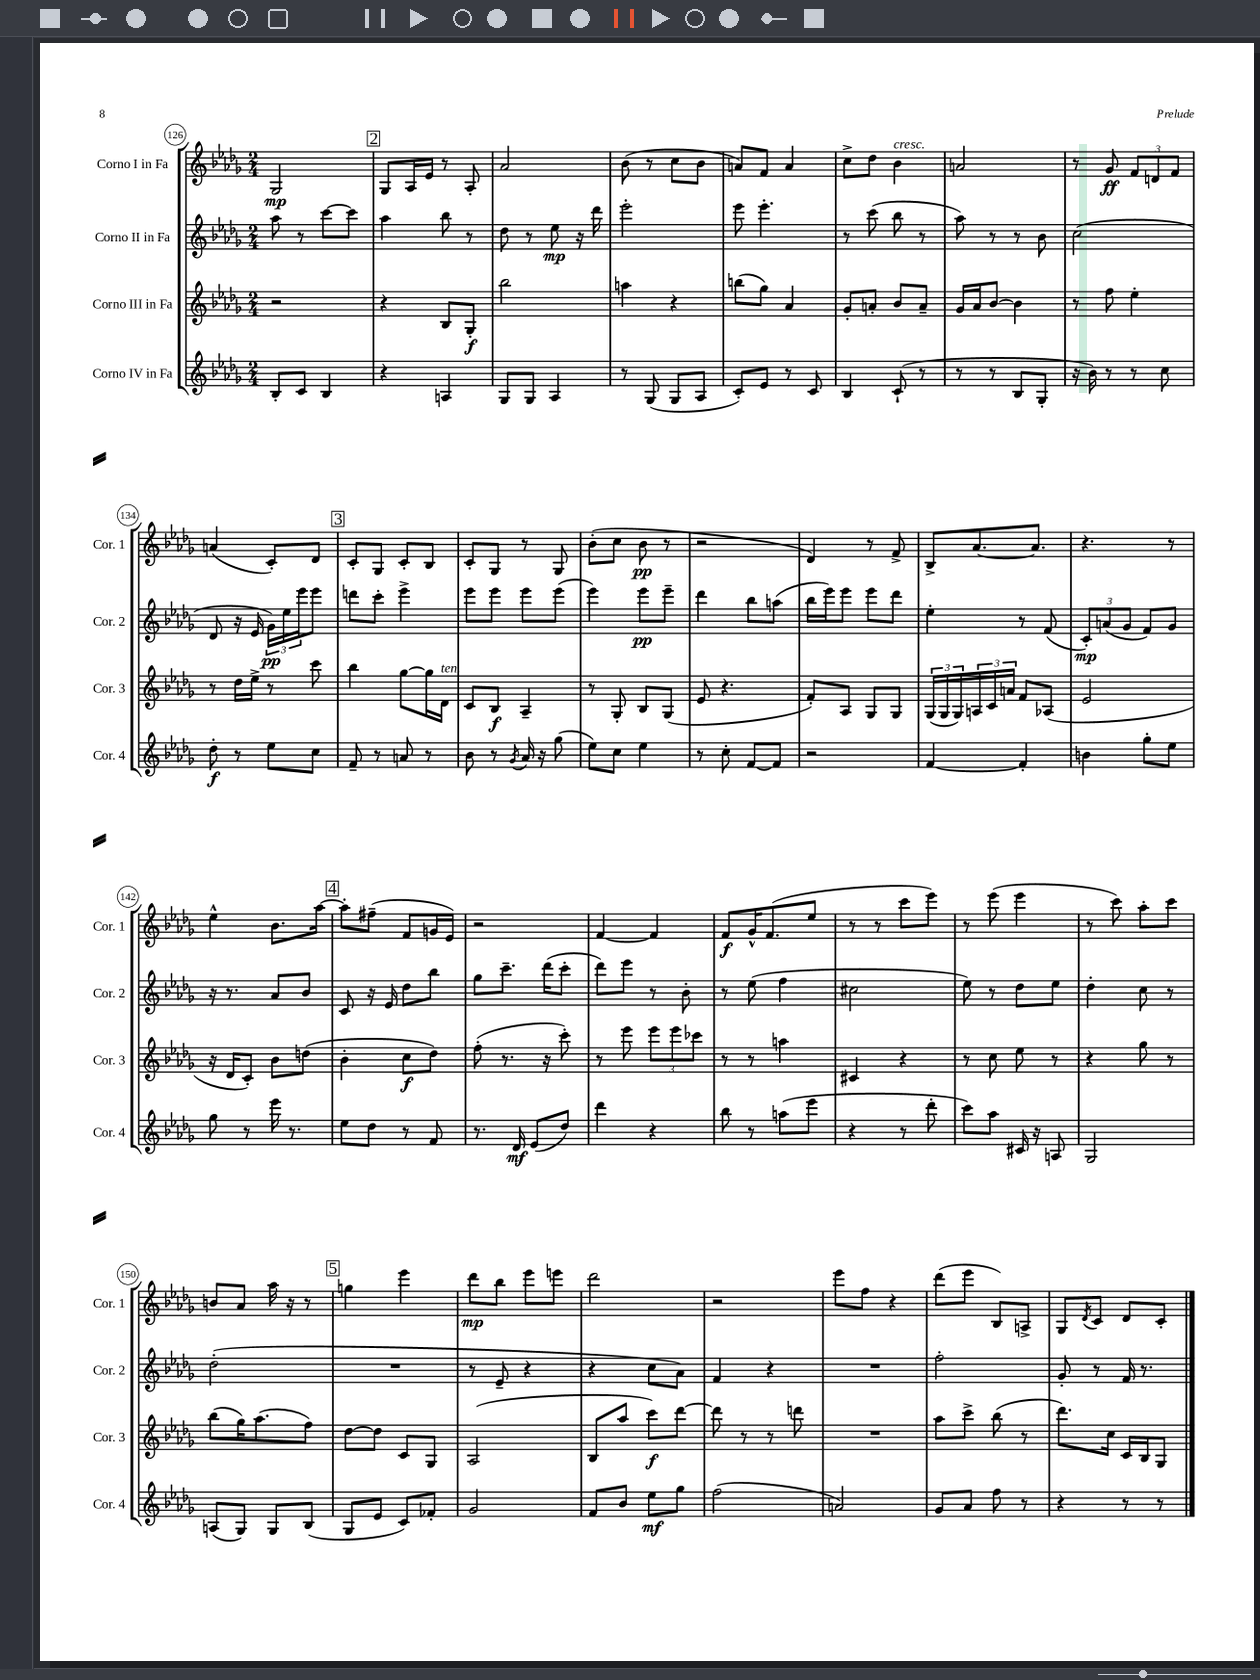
<<
\new StaffGroup <<
\new Staff = "s0" \with { instrumentName = "Corno I in Fa" shortInstrumentName = "Cor. 1" } {
    \clef treble \key des \major \numericTimeSignature \time 2/4
    ges2\mp |
    \mark \markup { \box "2" } ges8 aes16 ees'16 r8 aes8-. |
    aes'2 |
    bes'8( r8 c''8 bes'8 |
    a'8) f'8 a'4 |
    c''8-> des''8 bes'4^\markup { \italic "cresc." } |
    a'2 |
    r8 ges'8\ff \tuplet 3/2 { f'8 d'8 f'8 } |
    a'4( c'8-.) des'8 |
    \mark \markup { \box "3" } c'8-. ges8 c'8-. bes8 |
    c'8-. ges8 r8 ges8 |
    bes'8-.( c''8 bes'8\pp r8 |
    r2 |
    des'4) r8 f'8-> |
    bes8-> aes'8.~ aes'8. |
    r4. r8 |
    ees''4-^ bes'8. aes''16~ |
    \mark \markup { \box "4" } aes''8-. fis''8--( f'8 g'16 ees'16) |
    r2 |
    f'4~ f'4 |
    f'8\f ges'16-^ f'8.( ees''8 |
    r8 r8 c'''8 ees'''8) |
    r8 ees'''8( ees'''4 |
    r8 c'''8) aes''8-. c'''8 |
    b'8 aes'8 aes''16 r16 r8 |
    \mark \markup { \box "5" } g''4 ees'''4 |
    des'''8\mp bes''8 ees'''8 e'''8 |
    des'''2 |
    r2 |
    ees'''8 f''8 r4 |
    des'''8( ees'''8 bes8) a8-> |
    ges8 \acciaccatura { des'8 } c'8 des'8 c'8-. \bar "|." |
}
\new Staff = "s1" \with { instrumentName = "Corno II in Fa" shortInstrumentName = "Cor. 2" } {
    \clef treble \key des \major \numericTimeSignature \time 2/4
    aes''8 r8 c'''8~ c'''8 |
    \mark \markup { \box "2" } aes''4 bes''8 r8 |
    des''8 r8 ees''8\mp r16 des'''16 |
    ees'''2-. |
    ees'''8 ees'''4.-. |
    r8 c'''8( bes''8 r8 |
    aes''8) r8 r8 bes'8 |
    c''2( |
    des'8 r16 ees'16 \tuplet 3/2 { ges'16\pp) ees''16 ees'''16 } ees'''8 |
    \mark \markup { \box "3" } d'''8 c'''8-. ees'''4-> |
    ees'''8 ees'''8 ees'''8 ees'''8( |
    ees'''4) ees'''8\pp ees'''8-- |
    des'''4 bes''8 a''8( |
    bes''16 ees'''16) ees'''8 ees'''8 des'''8 |
    ees''4-. r8 f'8( |
    \tuplet 3/2 { c'8-.\mp) a'8( ges'8 } f'8) ges'8 |
    r16 r8. aes'8 bes'8 |
    \mark \markup { \box "4" } c'8 r16 ees'16 des''8 bes''8 |
    ges''8 c'''8.-- des'''16( c'''8-. |
    des'''8) ees'''8 r8 bes'8-. |
    r8 ees''8( f''4 |
    cis''2 |
    ees''8) r8 des''8 ees''8 |
    des''4-. c''8 r8 |
    des''2-.( |
    \mark \markup { \box "5" } R2 |
    r8 ees'8-- r4 |
    r4 c''8 aes'8) |
    f'4 r4 |
    R2 |
    f''2-. |
    ges'8-. r8 f'16 r8. \bar "|." |
}
\new Staff = "s2" \with { instrumentName = "Corno III in Fa" shortInstrumentName = "Cor. 3" } {
    \clef treble \key des \major \numericTimeSignature \time 2/4
    r2 |
    \mark \markup { \box "2" } r4 bes8 ges8-.\f |
    bes''2 |
    a''4 r4 |
    b''8( ges''8) aes'4 |
    ges'8-. a'8-. bes'8 a'8-- |
    ges'16 aes'16 bes'8~ bes'4 |
    r8 f''8 ees''4-. |
    r8 des''16 ees''16-> r8 c'''8 |
    \mark \markup { \box "3" } bes''4 ges''8~ ges''16 des'16^\markup { \italic "ten." } |
    c'8 bes8\f aes4-- |
    r8 ges8-. bes8 ges8( |
    ees'8 r4. |
    f'8-.) aes8 ges8 ges8 |
    \tuplet 3/2 { ges16( ges16 ges16) } \tuplet 3/2 { a16 c'16 a'16 } f'8 aes8( |
    ees'2 |
    r16 des'16 c'8-.) bes'8 d''8( |
    \mark \markup { \box "4" } bes'4-. c''8\f des''8) |
    f''8-.( r8. r16 c'''8-.) |
    r8 ees'''8 \tuplet 3/2 { ees'''8 ees'''8 ces'''8 } |
    r8 r8 a''4 |
    cis'4 r4 |
    r8 c''8 ees''8 r8 |
    r4 ges''8 r8 |
    bes''8( ges''16) aes''8.( f''8) |
    \mark \markup { \box "5" } des''8~ des''8 c'8 ges8 |
    aes2( |
    bes8 aes''8 c'''8\f) des'''8~ |
    des'''8 r8 r8 d'''8 |
    R2 |
    aes''8 c'''8-> bes''8( r8 |
    des'''8.) c''16 c'16 bes16 ges8 \bar "|." |
}
\new Staff = "s3" \with { instrumentName = "Corno IV in Fa" shortInstrumentName = "Cor. 4" } {
    \clef treble \key des \major \numericTimeSignature \time 2/4
    bes8-. c'8 bes4 |
    \mark \markup { \box "2" } r4 a4 |
    ges8 ges8 aes4 |
    r8 ges8( ges8 aes8 |
    c'8-.) ees'8 r8 c'8 |
    bes4 c'8-!( r8 |
    r8 r8 bes8 ges8-. |
    r16 bes'16) r8 r8 c''8 |
    des''8-.\f r8 ees''8 c''8 |
    \mark \markup { \box "3" } f'8-- r8 a'8 r8 |
    bes'8 r8 \acciaccatura { ges'8 } aes'16 r16 ges''8( |
    ees''8) c''8 ees''4 |
    r8 c''8-. f'8~ f'8 |
    r2 |
    f'4~ f'4-. |
    b'4 ges''8-. ees''8 |
    ges''8 r8 ees'''16 r8. |
    \mark \markup { \box "4" } ees''8 des''8 r8 f'8 |
    r8. des'16\mf ees'8( des''8) |
    des'''4 r4 |
    bes''8 r8 a''8( ees'''8 |
    r4 r8 des'''8-. |
    c'''8) aes''8 cis'16 r16 a8 |
    ges2 |
    a8( ges8) ges8 bes8( |
    \mark \markup { \box "5" } ges8 ees'8 c'8) fes'8-. |
    ges'2 |
    f'8 bes'8 ees''8\mf ges''8 |
    f''2( |
    a'2) |
    ges'8 aes'8 f''8 r8 |
    r4 r8 r8 \bar "|." |
}
>>
>>
\layout { \context { \Score currentBarNumber = #126 \override BarNumber.stencil = #(make-stencil-circler 0.1 0.3 ly:text-interface::print) } }
